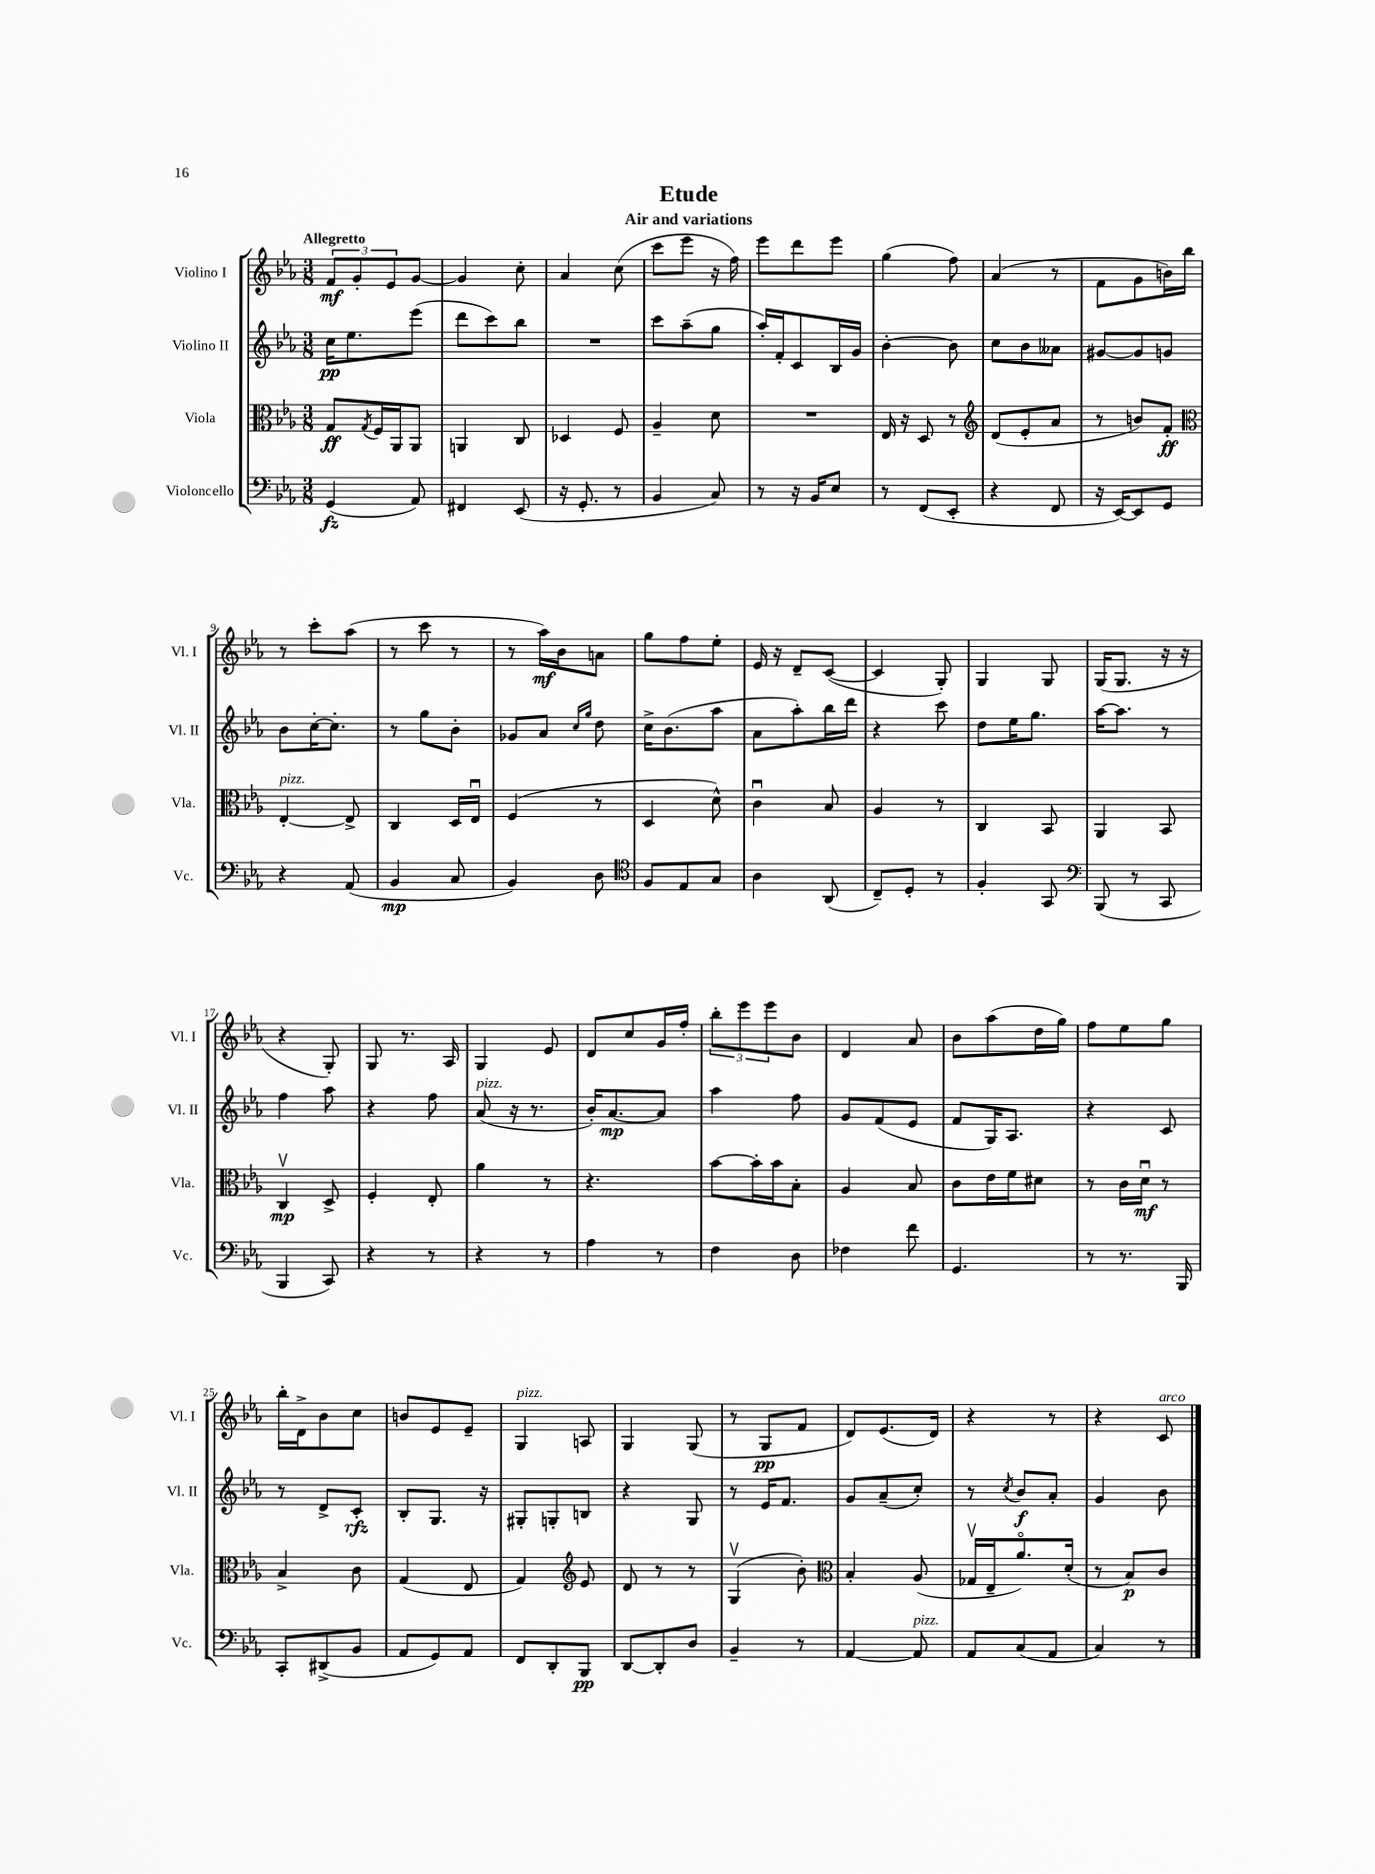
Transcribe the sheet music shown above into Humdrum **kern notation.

**kern	**kern	**kern	**kern
*staff4	*staff3	*staff2	*staff1
*clefF4	*clefC3	*clefG2	*clefG2
*k[b-e-a-]	*k[b-e-a-]	*k[b-e-a-]	*k[b-e-a-]
*M3/8	*M3/8	*M3/8	*M3/8
(4GG/	8G/L	16cc\LK	12f/L
.	.	8.ee-\	.
.	.	.	12g'/
.	8qG/	.	.
.	16F/L	.	.
.	.	.	12e-/
.	16AA-/J	.	.
8AA-/)	8AA-/J	(8eee-\J	[8g/J
=	=	=	=
4FF#/	4AA/	8ddd\L	4g/]
.	.	8ccc\)	.
(8EE-/	8C/	8bb-\J	8cc'\
=	=	=	=
16r	4D-/	4.r	4a-/
8.GG'/	.	.	.
8r	8F/	.	(8cc\
=	=	=	=
4BB-/	4A-~/	8ccc\L	8ccc\L
.	.	(8aa-~\	8eee-\J
8C/)	8d\	8gg\J	16r
.	.	.	16ff\)
=	=	=	=
8r	4.r	16aa-'/LL)	8eee-\L
.	.	16f'/J	.
16r	.	8c/	8ddd\
16BB-/LK	.	.	.
8E-/J	.	16B-/L	8eee-\J
.	.	16g/JJ	.
=	=	=	=
8r	16E-/	[4b-'\	(4gg\
.	16r	.	.
(8FF/L	8D/	.	.
8EE-'/J	8r	8b-\]	8ff\)
=	=	=	=
*	*clefG2	*	*
4r	(8d/L	8cc\L	(4a-/
.	8e-'/	8b-\	.
8FF/	8a-/J	8a--\J	8r
=	=	=	=
16r	8r	[8g#/L	8f\L
[16EE-/LK)	.	.	.
8EE-/]	8b/L)	8g#/]	8g\
8GG/J	8f'/J	8g/J	16b\L)
.	.	.	16bb-\JJ
=	=	=	=
*	*clefC3	*	*
4r	[4E-'/	8b-\L	8r
.	.	[16cc'\K	8ccc'\L
.	.	8.cc'\]J	.
(8AA-/	8E-^/]	.	(8aa-\J
=	=	=	=
4BB-/	4C/	8r	8r
.	.	8gg\L	8ccc\
8C/	16D/LL	8b-'\J	8r
.	16E-u/JJ	.	.
=	=	=	=
4BB-/)	(4F/	8g-/L	8r
.	.	8a-/J	16aa-\LL)
.	.	.	16b-\J
.	.	16qqcc/LL	.
.	.	16qqgg/JJ	.
8D\	8r	8dd\	8a\J
=	=	=	=
*clefC4	*	*	*
8F/L	4D/	16cc^\LK	8gg\L
.	.	(8.b-\	.
8E-/	.	.	8ff\
8G/J	8d^^\)	8aa-\J	8ee-'\J
=	=	=	=
4A-\	4cu\	8a-\L	16e-/
.	.	.	16r
.	.	8aa-'\)	8d~/L
(8AA-/	8B-/	16bb-\L	([8c/J
.	.	16ddd\JJ	.
=	=	=	=
8C~/L)	4A-/	4r	4c/]
8D'/J	.	.	.
8r	8r	8ccc\	8G'/)
=	=	=	=
4F'/	4C/	8dd\L	4G/
.	.	16ee-\K	.
.	.	8.gg\J	.
8GG/	8BB-/	.	8G/
=	=	=	=
*clefF4	*	*	*
(8BBB-/	4AA-/	[16aa-\LK	(16G/LK
.	.	8.aa-\]J	8.G/J
8r	.	.	.
8CC/	8BB-/	8r	16r
.	.	.	16r
=	=	=	=
4BBB-/	4Cv/	4ff\	4r
8CC/)	8D^/	8aa-\	8G'/)
=	=	=	=
4r	4F'/	4r	8G/
.	.	.	8.r
8r	8E-'/	8ff\	.
.	.	.	16A-/
=	=	=	=
4r	4a-\	(8a-/	4G/
.	.	16r	.
.	.	8.r	.
8r	8r	.	8e-/
=	=	=	=
4A-\	4.r	16b-'/LK)	8d/L
.	.	[8.a-/	.
.	.	.	8cc/
8r	.	8a-/]J	16g/L
.	.	.	16ff'/JJ
=	=	=	=
4F\	[8b-\L	4aa-\	12bb-'\L
.	.	.	12eee-\
.	16b-'\]L	.	.
.	.	.	12eee-\
.	16b-\J	.	.
8D\	8B-'\J	8ff\	8b-\J
=	=	=	=
4F-\	4A-/	8g/L	4d/
.	.	(8f/	.
8f\	8B-/	8e-/J	8a-/
=	=	=	=
4.GG/	8c\L	8f/L	8b-\L
.	16e-\L	16G/K)	(8aa-\
.	16f\J	8.A-/J	.
.	8d#\J	.	16dd\L
.	.	.	16gg\JJ)
=	=	=	=
8r	8r	4r	8ff\L
8.r	16c\LL	.	8ee-\
.	16du\JJ	.	.
.	8r	8c/	8gg\J
16BBB-/	.	.	.
=	=	=	=
8CC'/L	4B-^/	8r	16bb-'\LL
.	.	.	16d^\J
(8DD#^/	.	8d^/L	8b-\
8BB-/J	8c\	8c'/J	8cc\J
=	=	=	=
8AA-/L	(4G/	8B-'/L	8b/L
8GG/)	.	8.G/J	8e-/
8AA-/J	8E-/	.	8e-~/J
.	.	16r	.
=	=	=	=
8FF/L	4G/)	8G#'/L	4G/
8DD'/	.	8G'/	.
*	*clefG2	*	*
8BBB-/J	8e-/	8B/J	8A/
=	=	=	=
[8DD/L	8d/	4r	4G/
8DD'/]	8r	.	.
8D/J	8r	8G/	(8G/
=	=	=	=
4BB-~/	(4Gv/	8r	8r
.	.	16e-/LK	8G/L
.	.	8.f/J	.
8r	8b-'\)	.	8f/J
=	=	=	=
*	*clefC3	*	*
[4AA-/	4B-'/	8g/L	8d/L)
.	.	(8a-~/	(8.e-/
8AA-/]	(8A-/	8cc'/J)	.
.	.	.	16d/Jk)
=	=	=	=
8AA-/L	16G-v/LL	8r	4r
.	16E-~/J	.	.
.	.	8qcc/	.
(8C/	8.a-o/)	8b-/L	.
8AA-/J	.	8a-'/J	8r
.	(16d'/Jk	.	.
=	=	=	=
4C/)	8r	4g/	4r
.	8B-/L)	.	.
8r	8c/J	8b-\	8c/
==	==	==	==
*-	*-	*-	*-
